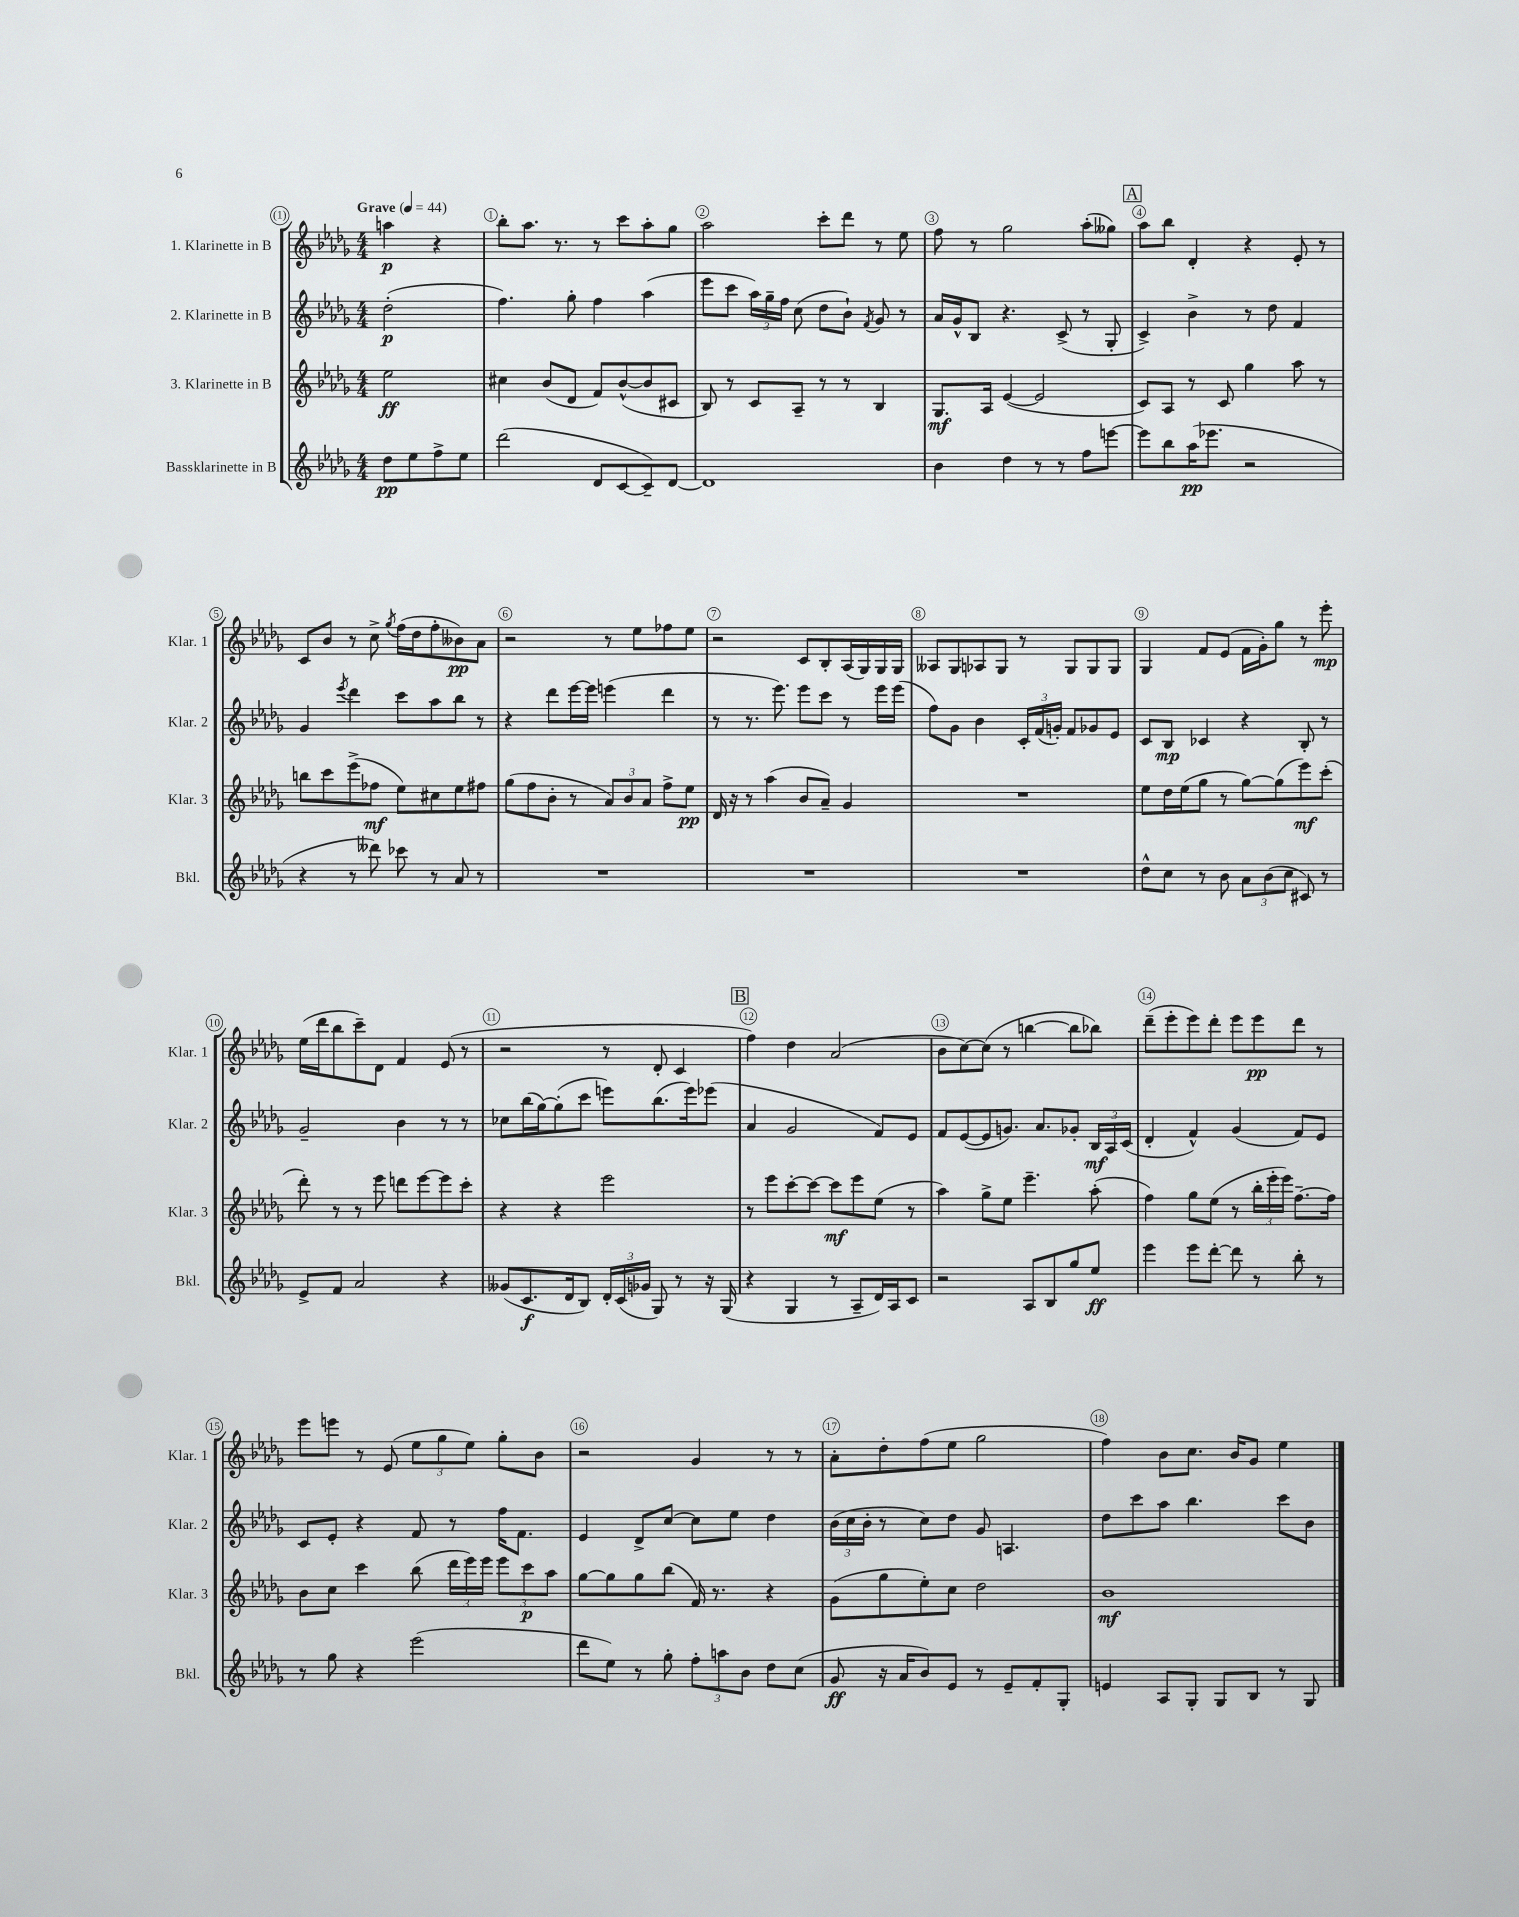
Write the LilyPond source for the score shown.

<<
\new StaffGroup <<
\new Staff = "s0" \with { instrumentName = "1. Klarinette in B" shortInstrumentName = "Klar. 1" } {
    \clef treble \key des \major \numericTimeSignature \time 4/4 \partial 2 \tempo "Grave" 4 = 44
    \autoBeamOff a''4\p r4 |
    bes''8[-. aes''8.] r8. r8 c'''8[ aes''8-. ges''8] |
    aes''2 c'''8[-. des'''8] r8 ees''8 |
    f''8 r8 ges''2 aes''8[-.( geses''8]) |
    \mark \markup { \box "A" } aes''8[ bes''8] des'4-. r4 ees'8-. r8 |
    c'8[ bes'8] r8 c''8-> \acciaccatura { ges''8 } f''16[( des''16 f''8-. beses'8\pp) aes'8] |
    r2 r8 ees''8[ fes''8 ees''8] |
    r2 c'8[ bes8-. aes16( ges16) ges16 ges16] |
    aeses8[ ges8 aes8 ges8] r8 ges8[ ges8 ges8] |
    ges4 f'8[ ees'8]( f'16[ ges'16-.) ges''8] r8 ees'''8-.\mp |
    ees''16[( des'''16 bes''8 c'''8--) des'8] f'4 ees'8( r8 |
    r2 r8 des'8-. c'4 |
    \mark \markup { \box "B" } f''4) des''4 aes'2( |
    bes'8[ c''8~) c''8]( r8 b''4~ b''8[ bes''8]) |
    des'''8[--( ees'''8-. ees'''8) des'''8]-. ees'''8[ ees'''8\pp des'''8] r8 |
    ees'''8[ e'''8] r8 ees'8( \tuplet 3/2 { ees''8[ ges''8 ees''8]) } ges''8[-. bes'8] |
    r2 ges'4 r8 r8 |
    aes'8[-. des''8-. f''8( ees''8] ges''2 |
    f''4) bes'8[ c''8.] bes'16[ ges'8] ees''4 \bar "|." |
}
\new Staff = "s1" \with { instrumentName = "2. Klarinette in B" shortInstrumentName = "Klar. 2" } {
    \clef treble \key des \major \numericTimeSignature \time 4/4 \partial 2
    \autoBeamOff des''2-.\p( |
    f''4.) ges''8-. f''4 aes''4( |
    ees'''8[ c'''8] \tuplet 3/2 { aes''16[) ges''16-- f''16] } c''8( des''8[ bes'8]-!) \acciaccatura { f'8 } ges'8 r8 |
    aes'16[ ges'16-^ bes8] r4. c'8->( r8 ges8-. |
    \mark \markup { \box "A" } c'4->) bes'4-> r8 des''8 f'4 |
    ges'4 \acciaccatura { ees'''8 } des'''4 c'''8[ aes''8 bes''8] r8 |
    r4 des'''8[ ees'''16~ ees'''16] e'''4( des'''4 |
    r8 r8. ees'''8.) ees'''8[ c'''8] r8 ees'''16[ ees'''16]( |
    f''8[) ges'8] bes'4 \tuplet 3/2 { c'16[-. f'16( g'16]-.) } f'8[ ges'8 ees'8] |
    c'8[ bes8]\mp ces'4 r4 bes8-. r8 |
    ges'2-- bes'4 r8 r8 |
    ces''8[ bes''16( ges''16~) ges''8-.( c'''8] e'''8[) bes''8.( e'''16) ees'''8]( |
    \mark \markup { \box "B" } aes'4 ges'2 f'8[) ees'8] |
    f'8[ ees'8~( ees'8 g'8.]) aes'8.[ ges'8]-. \tuplet 3/2 { bes16[\mf aes16 c'16]( } |
    des'4-. f'4-^) ges'4( f'8[) ees'8] |
    c'8[ ees'8]-. r4 f'8 r8 f''16[ f'8.] |
    ees'4 des'8[-> c''8]~ c''8[ ees''8] des''4 |
    \tuplet 3/2 { bes'16[( c''16 bes'16]-. } r8 c''8[) des''8] ges'8 a4. |
    des''8[ c'''8 aes''8] bes''4. c'''8[ bes'8] \bar "|." |
}
\new Staff = "s2" \with { instrumentName = "3. Klarinette in B" shortInstrumentName = "Klar. 3" } {
    \clef treble \key des \major \numericTimeSignature \time 4/4 \partial 2
    \autoBeamOff ees''2\ff |
    cis''4 bes'8[( des'8] f'8[) bes'8~-^( bes'8 cis'8] |
    bes8) r8 c'8[ aes8]-- r8 r8 bes4 |
    ges8.[\mf aes16] ees'4~( ees'2 |
    \mark \markup { \box "A" } c'8[) aes8] r8 c'8 ges''4 aes''8 r8 |
    b''8[ c'''8 ees'''8->( fes''8]\mf ees''8[) cis''8 ees''8 fis''8] |
    ges''8[( f''8 bes'8]-. r8 \tuplet 3/2 { aes'8[) bes'8 aes'8] } f''8[-> ees''8]\pp |
    des'16 r16 r8 aes''4( bes'8[ aes'8]--) ges'4 |
    R1 |
    ees''8[ des''16 ees''16( ges''8] r8 ges''8[~) ges''8( ees'''8\mf) c'''8]-.( |
    des'''8-.) r8 r8 ees'''8 d'''8[ ees'''8~ ees'''8 c'''8]-. |
    r4 r4 ees'''2 |
    \mark \markup { \box "B" } r8 ees'''8[ c'''8~-. c'''8]~ c'''8[\mf ees'''8 ees''8]( r8 |
    aes''4) ges''8[-> ees''8] ees'''4.-- aes''8-.( |
    f''4) ges''8[ ees''8]( r8 \tuplet 3/2 { bes''16[-. ees'''16-. ees'''16]) } f''8.[~-- f''16] |
    bes'8[ c''8] c'''4 bes''8( \tuplet 3/2 { des'''16[ ees'''16) ees'''16] } \tuplet 3/2 { ees'''8[ c'''8\p aes''8] } |
    ges''8[~ ges''8 ges''8 bes''8]( f'16) r8. r4 |
    ges'8[( ges''8 ees''8-.) c''8] des''2 |
    bes'1\mf \bar "|." |
}
\new Staff = "s3" \with { instrumentName = "Bassklarinette in B" shortInstrumentName = "Bkl." } {
    \clef treble \key des \major \numericTimeSignature \time 4/4 \partial 2
    \autoBeamOff des''8[\pp ees''8 f''8-> ees''8] |
    des'''2( des'8[ c'8~ c'8--) des'8]~ |
    des'1 |
    bes'4 des''4 r8 r8 f''8[ e'''8]~ |
    \mark \markup { \box "A" } e'''8[ bes''8 aes''16\pp( ees'''8.] r2 |
    r4 r8 deses'''8) ces'''8 r8 aes'8 r8 |
    R1 |
    R1 |
    R1 |
    des''8[-^ c''8] r8 bes'8 \tuplet 3/2 { aes'8[ bes'8( c''8] } cis'8) r8 |
    ees'8[-> f'8] aes'2 r4 |
    geses'8[( c'8.\f des'16 bes8]) \tuplet 3/2 { des'16[-. c'16( ges'16] } ges8) r8 r16 ges16( |
    \mark \markup { \box "B" } r4 ges4 r8 aes8[-- des'16) aes16 c'8] |
    r2 aes8[ bes8 ges''8 ees''8]\ff |
    ees'''4 ees'''8[ des'''8]~-. des'''8 r8 bes''8-. r8 |
    r8 ges''8 r4 ees'''2( |
    des'''8[ ees''8]) r8 ges''8-. \tuplet 3/2 { f''8[-. a''8 bes'8] } des''8[ c''8]( |
    ges'8\ff r16 aes'16[ bes'8) ees'8] r8 ees'8[-- f'8-. ges8]-. |
    e'4 aes8[ ges8]-. ges8[ bes8] r8 ges8 \bar "|." |
}
>>
>>
\layout { \context { \Score \override BarNumber.break-visibility = ##(#f #t #t) barNumberVisibility = #all-bar-numbers-visible \override BarNumber.stencil = #(make-stencil-circler 0.1 0.3 ly:text-interface::print) } }
